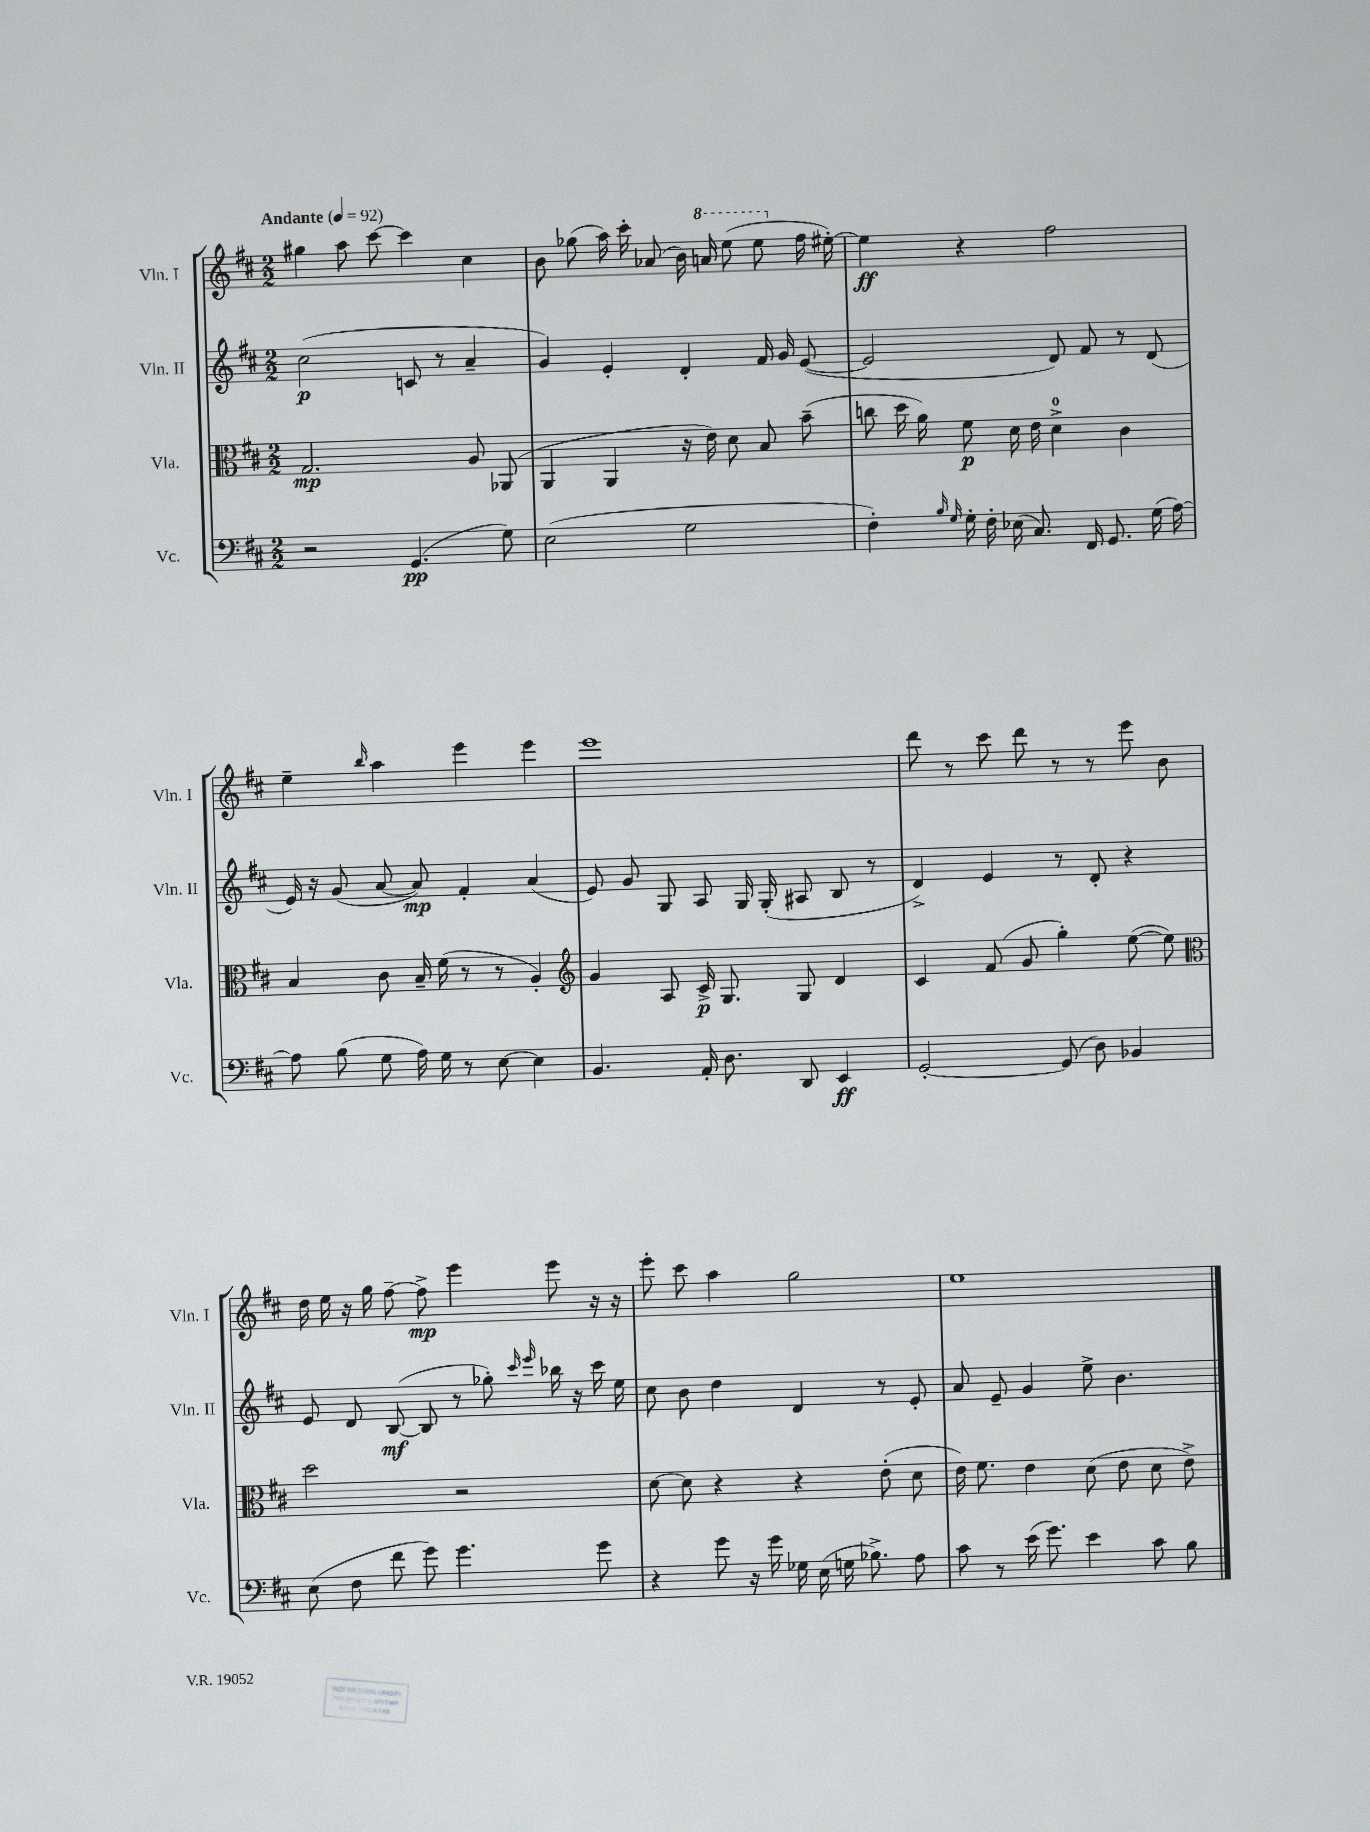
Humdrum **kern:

**kern	**dynam	**kern	**dynam	**kern	**dynam	**kern	**dynam
*part4	*part4	*part3	*part3	*part2	*part2	*part1	*part1
*staff4	*staff4	*staff3	*staff3	*staff2	*staff2	*staff1	*staff1
*I"Vc.	*	*I"Vla.	*	*I"Vln. II	*	*I"Vln. I	*
*I'Vc.	*	*I'Vla.	*	*I'Vln. II	*	*I'Vln. I	*
*clefF4	*	*clefC3	*	*clefG2	*	*clefG2	*
*k[f#c#]	*	*k[f#c#]	*	*k[f#c#]	*	*k[f#c#]	*
*M2/2	*	*M2/2	*	*M2/2	*	*M2/2	*
*MM92	*	*MM92	*	*MM92	*	*MM92	*
=1	=1	=1	=1	=1	=1	=1	=1
!	!	!	!	!	!	!LO:TX:a:B:t=Andante	!
2r	.	2.G/	mp	(2cc#\	p	4gg#X\	.
.	.	.	.	.	.	8aa\	.
.	.	.	.	.	.	[8ccc#\	.
(4.GG/	pp	.	.	8cn/	.	4ccc#\]	.
.	.	.	.	8r	.	.	.
.	.	8A/	.	4a~/	.	4cc#\	.
8G\)	.	(8AA-X/	.	.	.	.	.
=2	=2	=2	=2	=2	=2	=2	=2
(2E\	.	4AA/	.	4g/)	.	8b\	.
.	.	.	.	.	.	(8gg-X\	.
.	.	4AA/	.	4e'/	.	16aa\)	.
.	.	.	.	.	.	16ccc#'\	.
.	.	.	.	.	.	(8a-X/	.
2G\	.	16r	.	4d'/	.	16b\)	.
*	*	*	*	*	*	*8va	*
.	.	16e\)	.	.	.	16aan/	.
.	.	8d\	.	.	.	(8eee\	.
.	.	8B/	.	16f#/	.	8eee\	.
.	.	.	.	16g/	.	.	.
*	*	*	*	*	*	*X8va	*
.	.	(8b~\	.	([8e/	.	16ff#\	.
.	.	.	.	.	.	[16ee#X'\)	.
=3	=3	=3	=3	=3	=3	=3	=3
4F#'\)	.	8ccn\	.	2e/]	.	4ee#\]	ff
.	.	16dd\	.	.	.	.	.
.	.	16a\)	.	.	.	.	.
16qqB/	.	.	.	.	.	.	.
16qqG/	.	.	.	.	.	.	.
16G'\	.	8f#\	p	.	.	4r	.
16F#'\	.	.	.	.	.	.	.
(16E-X\	.	16d\	.	.	.	.	.
8.C#/)	.	16e\	.	.	.	.	.
.	.	4d^\	.	8d/)	.	2ff#\	.
16FF#/	.	.	.	8f#/	.	.	.
8.GG/	.	.	.	.	.	.	.
.	.	4c#\	.	8r	.	.	.
(16G\	.	.	.	(8d/	.	.	.
[16A\)	.	.	.	.	.	.	.
!!LO:LB:g=z
=4	=4	=4	=4	=4	=4	=4	=4
8A\]	.	4B/	.	16e/)	.	4ee~\	.
.	.	.	.	16r	.	.	.
(8B\	.	.	.	(8g/	.	.	.
.	.	.	.	.	.	16qqbb/	.
8G\	.	8c#\	.	[8a/	.	4aa\	.
16A\)	.	16B~/	.	8a/])	mp	.	.
16G\	.	(16f#\	.	.	.	.	.
8r	.	8r	.	4f#'/	.	4eee\	.
[8E\	.	8r	.	.	.	.	.
4E\]	.	4A'/)	.	(4a/	.	4eee\	.
=5	=5	=5	=5	=5	=5	=5	=5
*	*	*clefG2	*	*	*	*	*
4.BB/	.	4g/	.	8e/)	.	1eee	.
.	.	.	.	8g/	.	.	.
.	.	8A/	.	8G/	.	.	.
16AA'/	.	16c#^/	p	8A/	.	.	.
8.D\	.	8.G/	.	.	.	.	.
.	.	.	.	16G/	.	.	.
.	.	.	.	(16G'/	.	.	.
8DD/	.	8G/	.	8A#X/	.	.	.
4EE/	ff	4d/	.	8B/	.	.	.
.	.	.	.	8r	.	.	.
=6	=6	=6	=6	=6	=6	=6	=6
[2GG'/	.	4c#/	.	4d^/)	.	8ddd\	.
.	.	.	.	.	.	8r	.
.	.	(8f#/	.	4e/	.	8ccc#\	.
.	.	8g/	.	.	.	8ddd\	.
(8GG/]	.	4gg'\)	.	8r	.	8r	.
8D\)	.	.	.	8d'/	.	8r	.
4BB-X/	.	([8ee\	.	4r	.	8eee\	.
.	.	8ee\])	.	.	.	8b\	.
!!LO:LB:g=z
=7	=7	=7	=7	=7	=7	=7	=7
*	*	*clefC3	*	*	*	*	*
(8E\	.	2dd\	.	8e/	.	16dd\	.
.	.	.	.	.	.	16ee\	.
8F#\	.	.	.	8d/	.	16r	.
.	.	.	.	.	.	16gg\	.
8f#\	.	.	.	([8B/	mf	[8ff#~\	.
8g\)	.	.	.	8B/]	.	8ff#^\]	mp
4.g\	.	2r	.	8r	.	4eee\	.
.	.	.	.	8gg-X'\)	.	.	.
.	.	.	.	16qqccc#/	.	.	.
.	.	.	.	16qqeee/	.	.	.
.	.	.	.	16bb-X\	.	8eee\	.
.	.	.	.	16r	.	.	.
8g\	.	.	.	16ccc#\	.	16r	.
.	.	.	.	16ee\	.	16r	.
=8	=8	=8	=8	=8	=8	=8	=8
4r	.	[8d\	.	8cc#\	.	8eee'\	.
.	.	8d\]	.	8b\	.	8ccc#\	.
8g\	.	4r	.	4dd\	.	4aa\	.
16r	.	.	.	.	.	.	.
16g\	.	.	.	.	.	.	.
16G-X\	.	4r	.	4d/	.	2gg\	.
(16E\	.	.	.	.	.	.	.
16Gn\	.	.	.	.	.	.	.
8.B-X^\)	.	.	.	.	.	.	.
.	.	(8e'\	.	8r	.	.	.
8A\	.	8d\	.	8e'/	.	.	.
=9	=9	=9	=9	=9	=9	=9	=9
8c#\	.	16e\)	.	8a/	.	1ee	.
.	.	8.f#\	.	.	.	.	.
8r	.	.	.	8e~/	.	.	.
(16e\	.	4e\	.	4g/	.	.	.
8.g\)	.	.	.	.	.	.	.
4e\	.	(8d\	.	8ee^\	.	.	.
.	.	8e\	.	4.b\	.	.	.
8c#\	.	8d\	.	.	.	.	.
8B\	.	8e^\)	.	.	.	.	.
==	==	==	==	==	==	==	==
*-	*-	*-	*-	*-	*-	*-	*-
